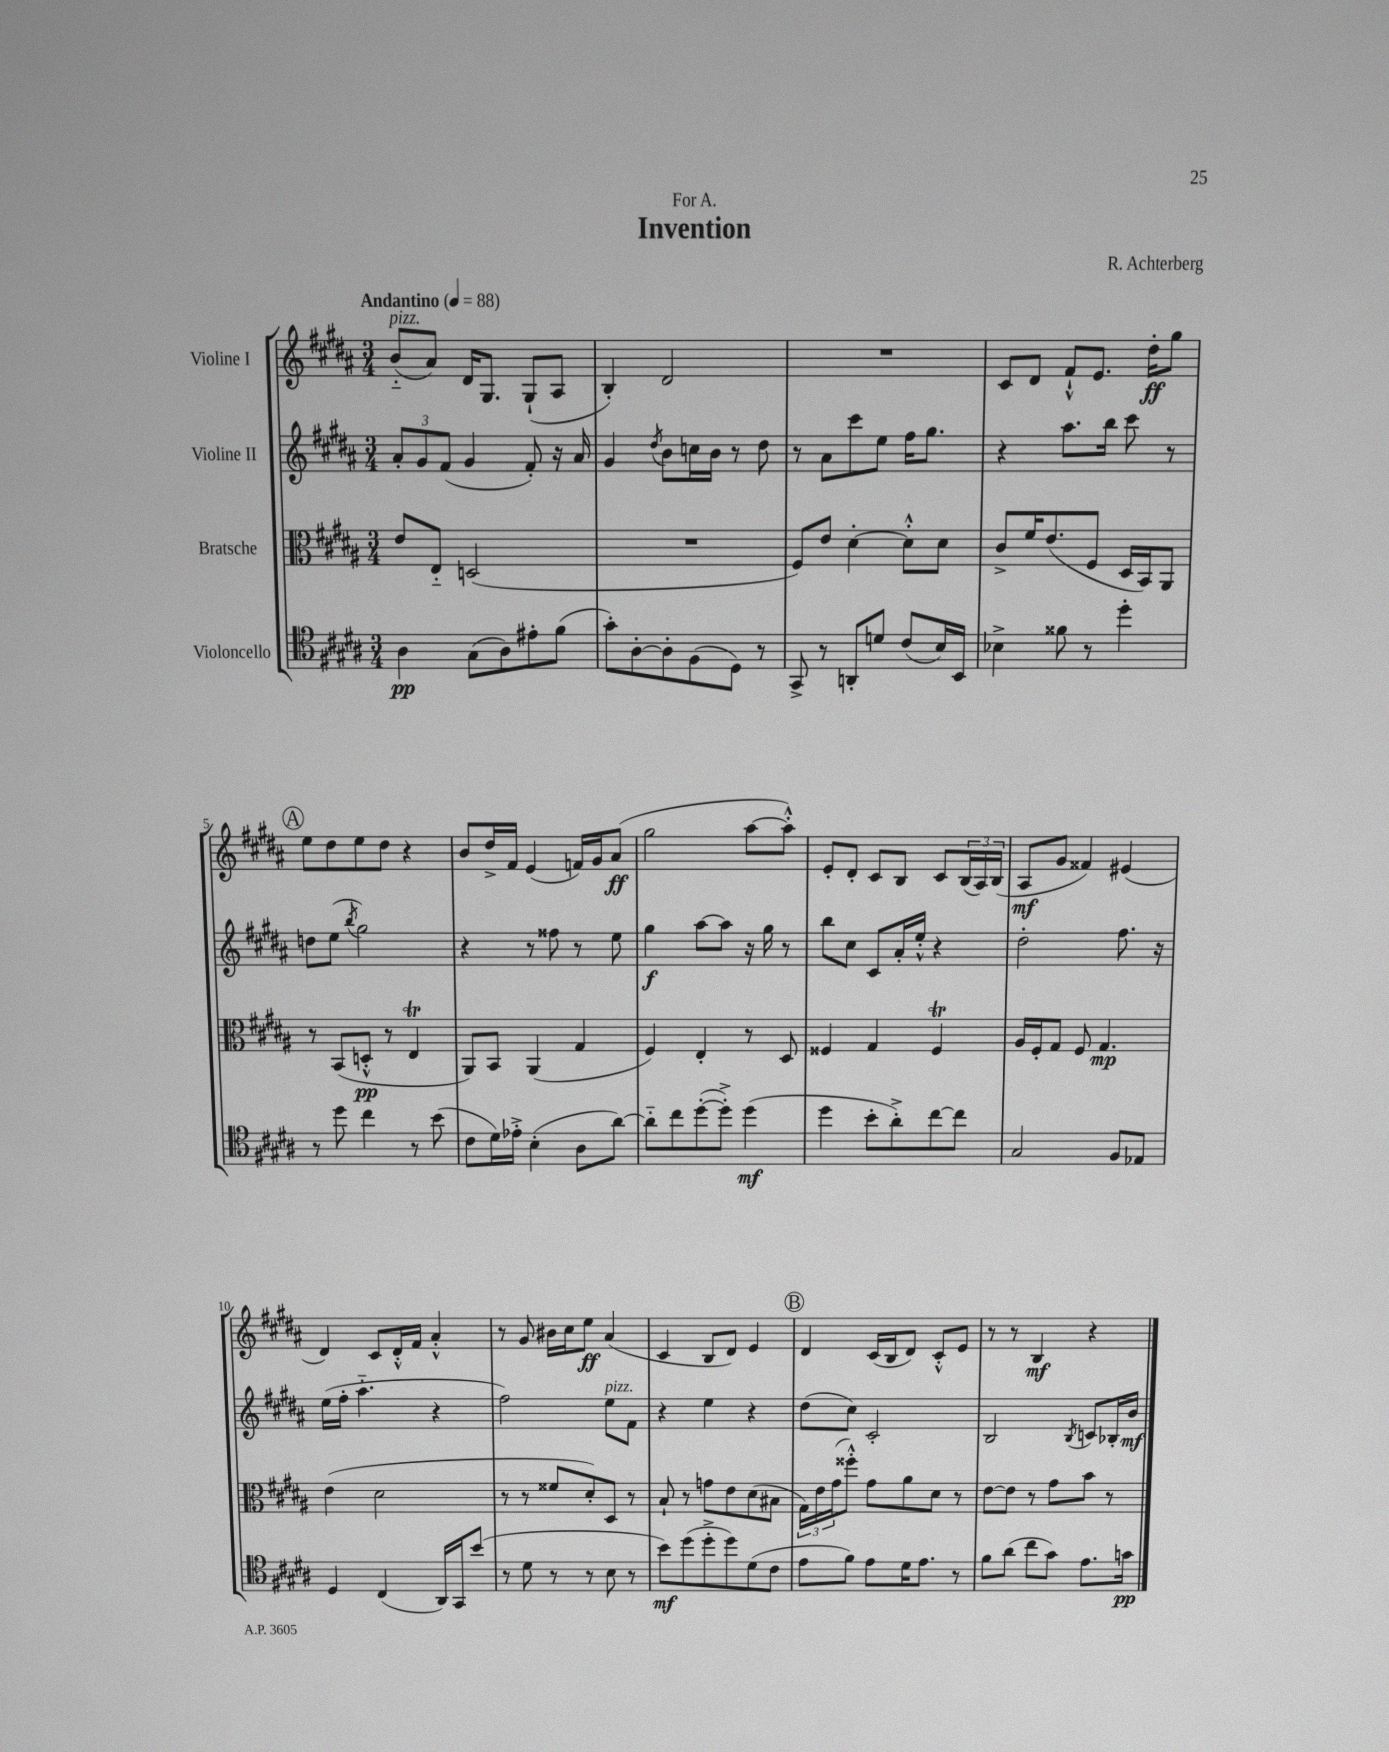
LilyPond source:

\header { title = "Invention" composer = "R. Achterberg" dedication = "For A." }
<<
\new StaffGroup <<
\new Staff = "s0" \with { instrumentName = "Violine I" } {
    \clef treble \key b \major \numericTimeSignature \time 3/4 \tempo "Andantino" 4 = 88
    b'8-_^\markup { \italic "pizz." }( ais'8) dis'16 gis8. gis8-!( ais8 |
    b4-.) dis'2 |
    R2. |
    cis'8 dis'8 fis'8-!-^ e'8. dis''16-.\ff gis''8 |
    \mark \markup { \circle "A" } e''8 dis''8 e''8 dis''8 r4 |
    b'8 dis''16-> fis'16 e'4( f'16) gis'16 ais'8\ff( |
    gis''2 ais''8~ ais''8-.-^) |
    e'8-. dis'8-. cis'8 b8 cis'8 \tuplet 3/2 { b16( ais16) b16( } |
    ais8\mf gis'8 fisis'4) eis'4( |
    dis'4) cis'8 dis'16-.-^ fis'16 ais'4-.-^ |
    r8 gis'8 bis'16 cis''16 e''8\ff ais'4( |
    cis'4 b8 dis'8) e'4 |
    \mark \markup { \circle "B" } dis'4 cis'16( b16 dis'8) cis'8-.-^ e'8 |
    r8 r8 b4\mf r4 \bar "|." |
}
\new Staff = "s1" \with { instrumentName = "Violine II" } {
    \clef treble \key b \major \numericTimeSignature \time 3/4
    \tuplet 3/2 { ais'8-. gis'8 fis'8( } gis'4 fis'8-.) r16 ais'16 |
    gis'4 \acciaccatura { dis''8 } b'8 c''16 b'16 r8 dis''8 |
    r8 ais'8 cis'''8 e''8 fis''16 gis''8. |
    r4 ais''8. b''16 cis'''8 r8 |
    \mark \markup { \circle "A" } d''8 e''8( \acciaccatura { b''8 } gis''2) |
    r4 r8 fisis''8 r8 e''8 |
    gis''4\f ais''8~ ais''8 r16 gis''16 r8 |
    b''8 cis''8 cis'8 ais'16-. e''16-.-^ r4 |
    dis''2-. fis''8. r16 |
    e''16( fis''16-. ais''4.-_ r4 |
    fis''2) e''8^\markup { \italic "pizz." } fis'8 |
    r4 e''4 r4 |
    \mark \markup { \circle "B" } dis''8( cis''8) cis'2-. |
    b2 \acciaccatura { b8 } c'8 bes16-. b'16\mf \bar "|." |
}
\new Staff = "s2" \with { instrumentName = "Bratsche" } {
    \clef alto \key b \major \numericTimeSignature \time 3/4
    e'8 e8-_ d2( |
    R2. |
    fis8) e'8 dis'4~-. dis'8-.-^ dis'8 |
    cis'8-> fis'16 e'8.( fis8 dis16 b,16) ais,8 |
    \mark \markup { \circle "A" } r8 b,8( d8-.-^\pp r8 e4\trill |
    ais,8) b,8 ais,4( gis4 |
    fis4) e4-. r8 dis8 |
    fisis4 gis4 fisis4\trill |
    ais16 fis16-. gis8 fis8 gis4.\mp |
    e'4( dis'2 |
    r8 r8 fisis'8 dis'8-.) dis8 r8 |
    b8-! r8 g'8 e'8 dis'8( bis8 |
    \mark \markup { \circle "B" } \tuplet 3/2 { gis16) e'16 gis'16( } fisis''8-.-^) gis'8 ais'8 dis'8 r8 |
    e'8~ e'8 r8 gis'8 b'8 r8 \bar "|." |
}
\new Staff = "s3" \with { instrumentName = "Violoncello" } {
    \clef tenor \key b \major \numericTimeSignature \time 3/4
    ais4\pp gis8( ais8) eis'8-. fis'8( |
    gis'8-.) ais8~-. ais8-. fis8( dis8) r8 |
    gis,8-> r8 a,8-. d'8 cis'8( b16) b,16 |
    bes4-> fisis'8 r8 dis''4-. |
    \mark \markup { \circle "A" } r8 dis''8 cis''4 r8 b'8( |
    cis'8 dis'16) ees'16-.-> b4-.( ais8 ais'8~) |
    ais'8-_ cis''8 dis''8~-.( dis''8-.->) dis''4\mf( |
    dis''4 b'8-. ais'8-.->) cis''8~ cis''8 |
    gis2 fis8 ees8 |
    dis4 cis4( ais,16) gis,16 b'8( |
    r8 dis'8 r8 r8 b8 r8 |
    b'8\mf) dis''8( dis''8-.-> dis''8) dis'8( cis'8 |
    \mark \markup { \circle "B" } e'8 fis'8) e'8 dis'16 e'8. r8 |
    fis'8 ais'8( cis''8 gis'8) e'8. g'16\pp \bar "|." |
}
>>
>>
